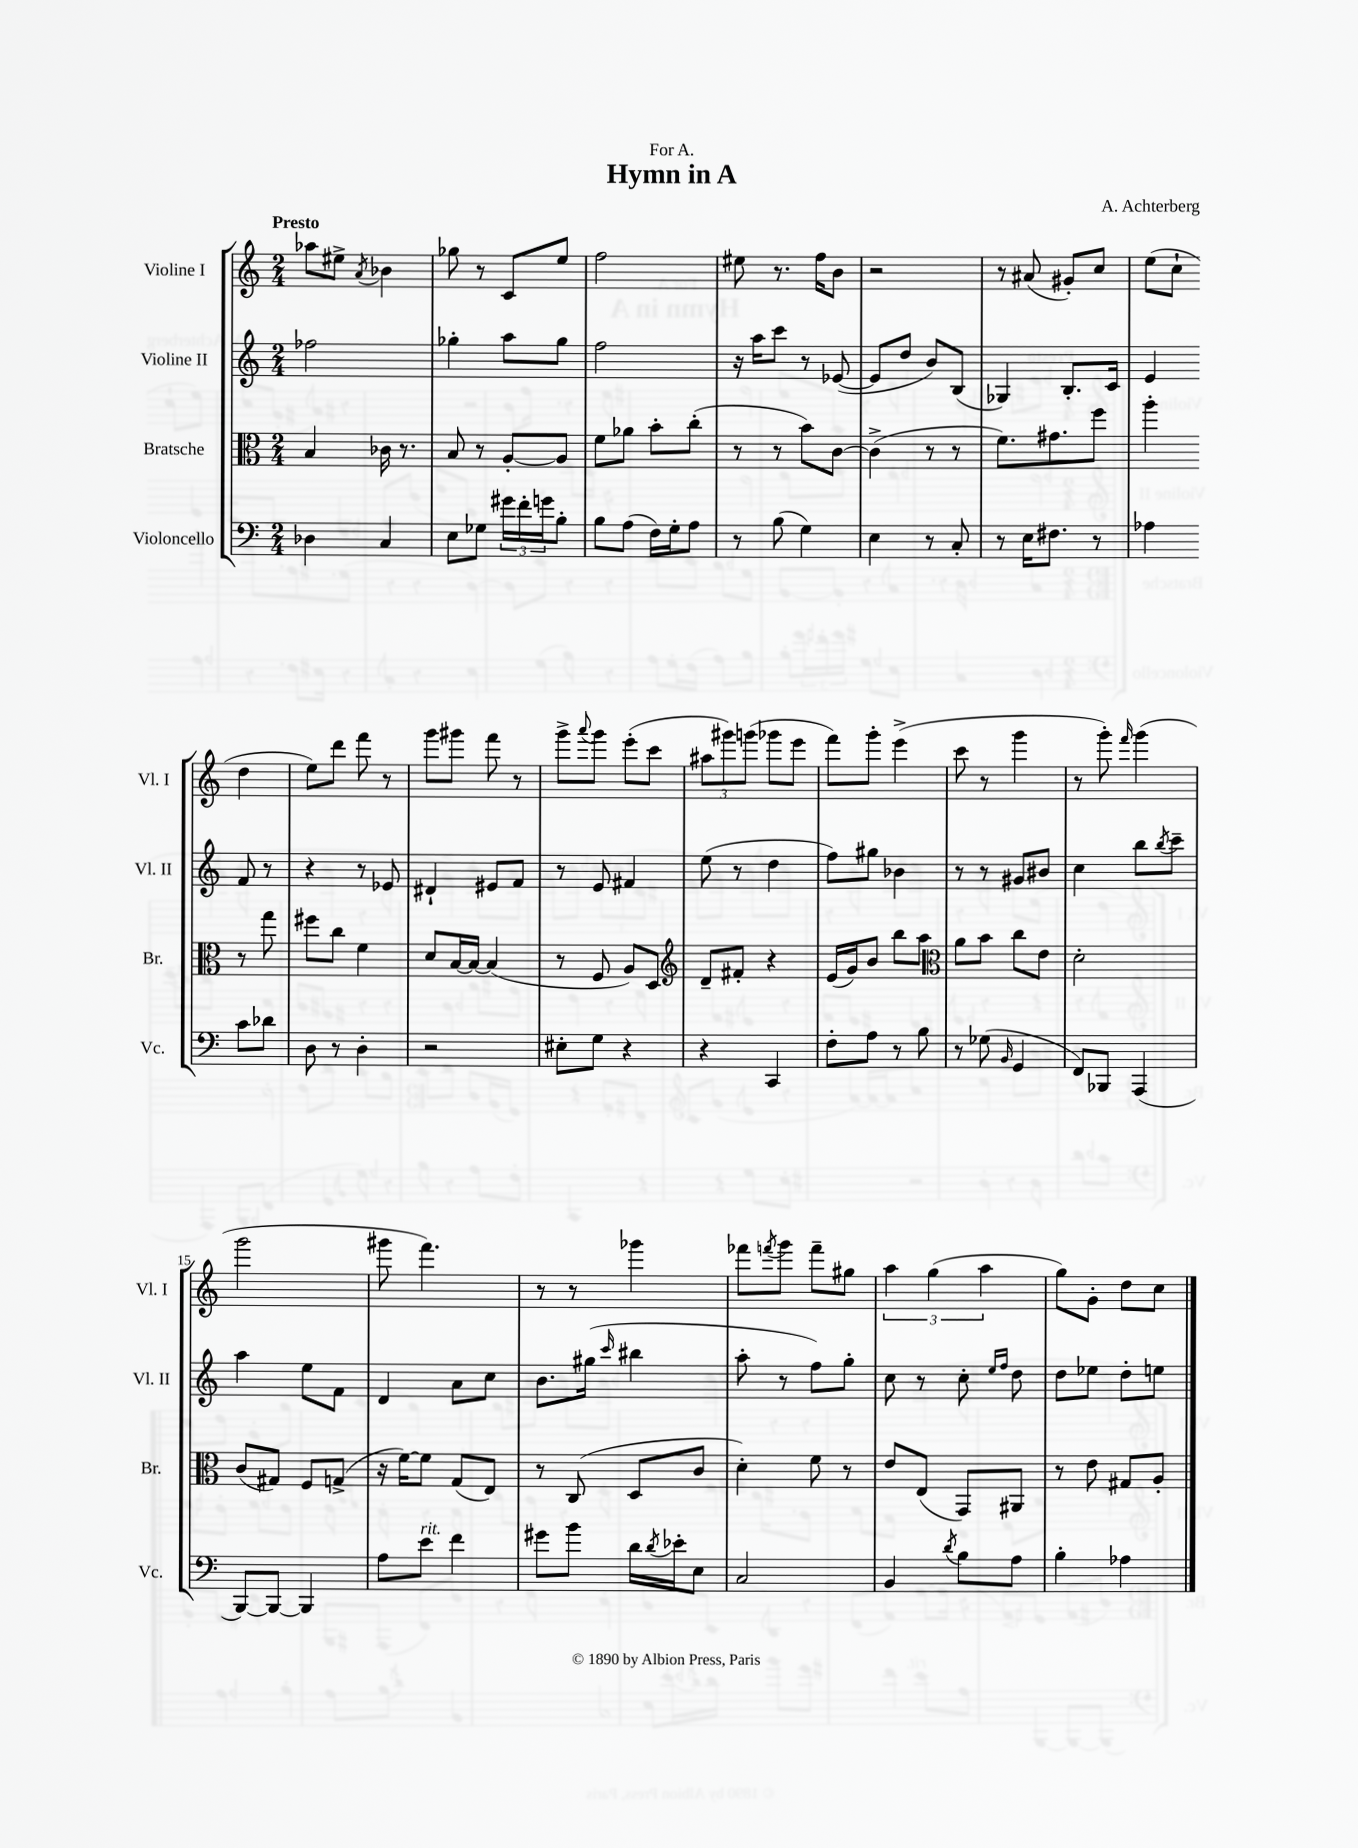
\header { title = "Hymn in A" composer = "A. Achterberg" dedication = "For A." }
<<
\new StaffGroup <<
\new Staff = "s0" \with { instrumentName = "Violine I" shortInstrumentName = "Vl. I" } {
    \clef treble \key c \major \numericTimeSignature \time 2/4 \tempo "Presto"
    aes''8 eis''8-> \acciaccatura { a'8 } bes'4 |
    ges''8 r8 c'8 e''8 |
    f''2 |
    eis''8 r8. f''16 b'8 |
    r2 |
    r8 ais'8( gis'8-.) c''8 |
    e''8( c''8-! d''4 |
    e''8) d'''8 f'''8 r8 |
    g'''8 gis'''8 f'''8 r8 |
    g'''8-> \appoggiatura { a'''8 } g'''8 e'''8-.( c'''8 |
    \tuplet 3/2 { ais''8 gis'''8) g'''8( } ges'''8 e'''8 |
    f'''8) g'''8-. e'''4->( |
    c'''8 r8 g'''4 |
    r8 g'''8-.) \grace { f'''16 } g'''4( |
    g'''2 |
    gis'''8 f'''4.) |
    r8 r8 ges'''4 |
    fes'''8 \acciaccatura { f'''8 } g'''8 f'''8-- gis''8 |
    \tuplet 3/2 { a''4 g''4( a''4 } |
    g''8) g'8-. d''8 c''8 \bar "|." |
}
\new Staff = "s1" \with { instrumentName = "Violine II" shortInstrumentName = "Vl. II" } {
    \clef treble \key c \major \numericTimeSignature \time 2/4
    fes''2 |
    ges''4-. a''8 ges''8 |
    f''2 |
    r16 a''16 c'''8 r8 ees'8~( |
    ees'8 d''8 b'8) b8( |
    ges4) b8.-. c'16 |
    e'4 f'8 r8 |
    r4 r8 ees'8 |
    dis'4-! eis'8 f'8 |
    r8 e'8 fis'4 |
    e''8( r8 d''4 |
    f''8) gis''8 bes'4 |
    r8 r8 gis'8 bis'8 |
    c''4 b''8 \acciaccatura { b''8 } c'''8-- |
    a''4 e''8 f'8 |
    d'4 a'8 c''8 |
    b'8. gis''16( \grace { c'''16 } bis''4 |
    a''8-. r8 f''8) g''8-. |
    c''8 r8 c''8-. \grace { e''16 f''16 } d''8 |
    d''8 ees''8 d''8-. e''8 \bar "|." |
}
\new Staff = "s2" \with { instrumentName = "Bratsche" shortInstrumentName = "Br." } {
    \clef alto \key c \major \numericTimeSignature \time 2/4
    b4 ces'16 r8. |
    b8 r8 a8~-. a8 |
    f'8 aes'8 b'8-. c''8-.( |
    r8 r8 b'8) c'8~ |
    c'4->( r8 r8 |
    f'8.) gis'8. f''8 |
    a''4-. r8 g''8 |
    fis''8 c''8 f'4 |
    d'8 b16~ b16~ b4( |
    r8 f8 a8) d8 |
    \clef treble d'8-- fis'8-. r4 |
    e'16( g'16) b'8 b''8 a''8 |
    \clef alto a'8 b'8 c''8 e'8 |
    d'2-. |
    c'8( gis8) f8 g8->( |
    r16 f'16~) f'8 g8( e8) |
    r8 c8( d8 c'8 |
    d'4-.) f'8 r8 |
    e'8 e8( g,8) ais,8 |
    r8 e'8 gis8 a8-. \bar "|." |
}
\new Staff = "s3" \with { instrumentName = "Violoncello" shortInstrumentName = "Vc." } {
    \clef bass \key c \major \numericTimeSignature \time 2/4
    des4 c4 |
    e8 ges8 \tuplet 3/2 { gis'16 f'16-. g'16 } b8-. |
    b8 a8( f16) g16-. a8 |
    r8 b8( g4) |
    e4 r8 c8-. |
    r8 e16 fis8. r8 |
    aes4 c'8 des'8 |
    d8 r8 d4-. |
    r2 |
    eis8-. g8 r4 |
    r4 c,4 |
    f8-. a8 r8 b8 |
    r8 ges8( \grace { b,16 } g,4 |
    f,8) bes,,8 a,,4( |
    b,,8~) b,,8~ b,,4 |
    a8 e'8^\markup { \italic "rit." } f'4 |
    gis'8 b'8 d'16 \acciaccatura { d'8 } ees'16-. e8 |
    c2 |
    b,4 \acciaccatura { d'8 } b8 a8 |
    b4-. aes4 \bar "|." |
}
>>
>>
